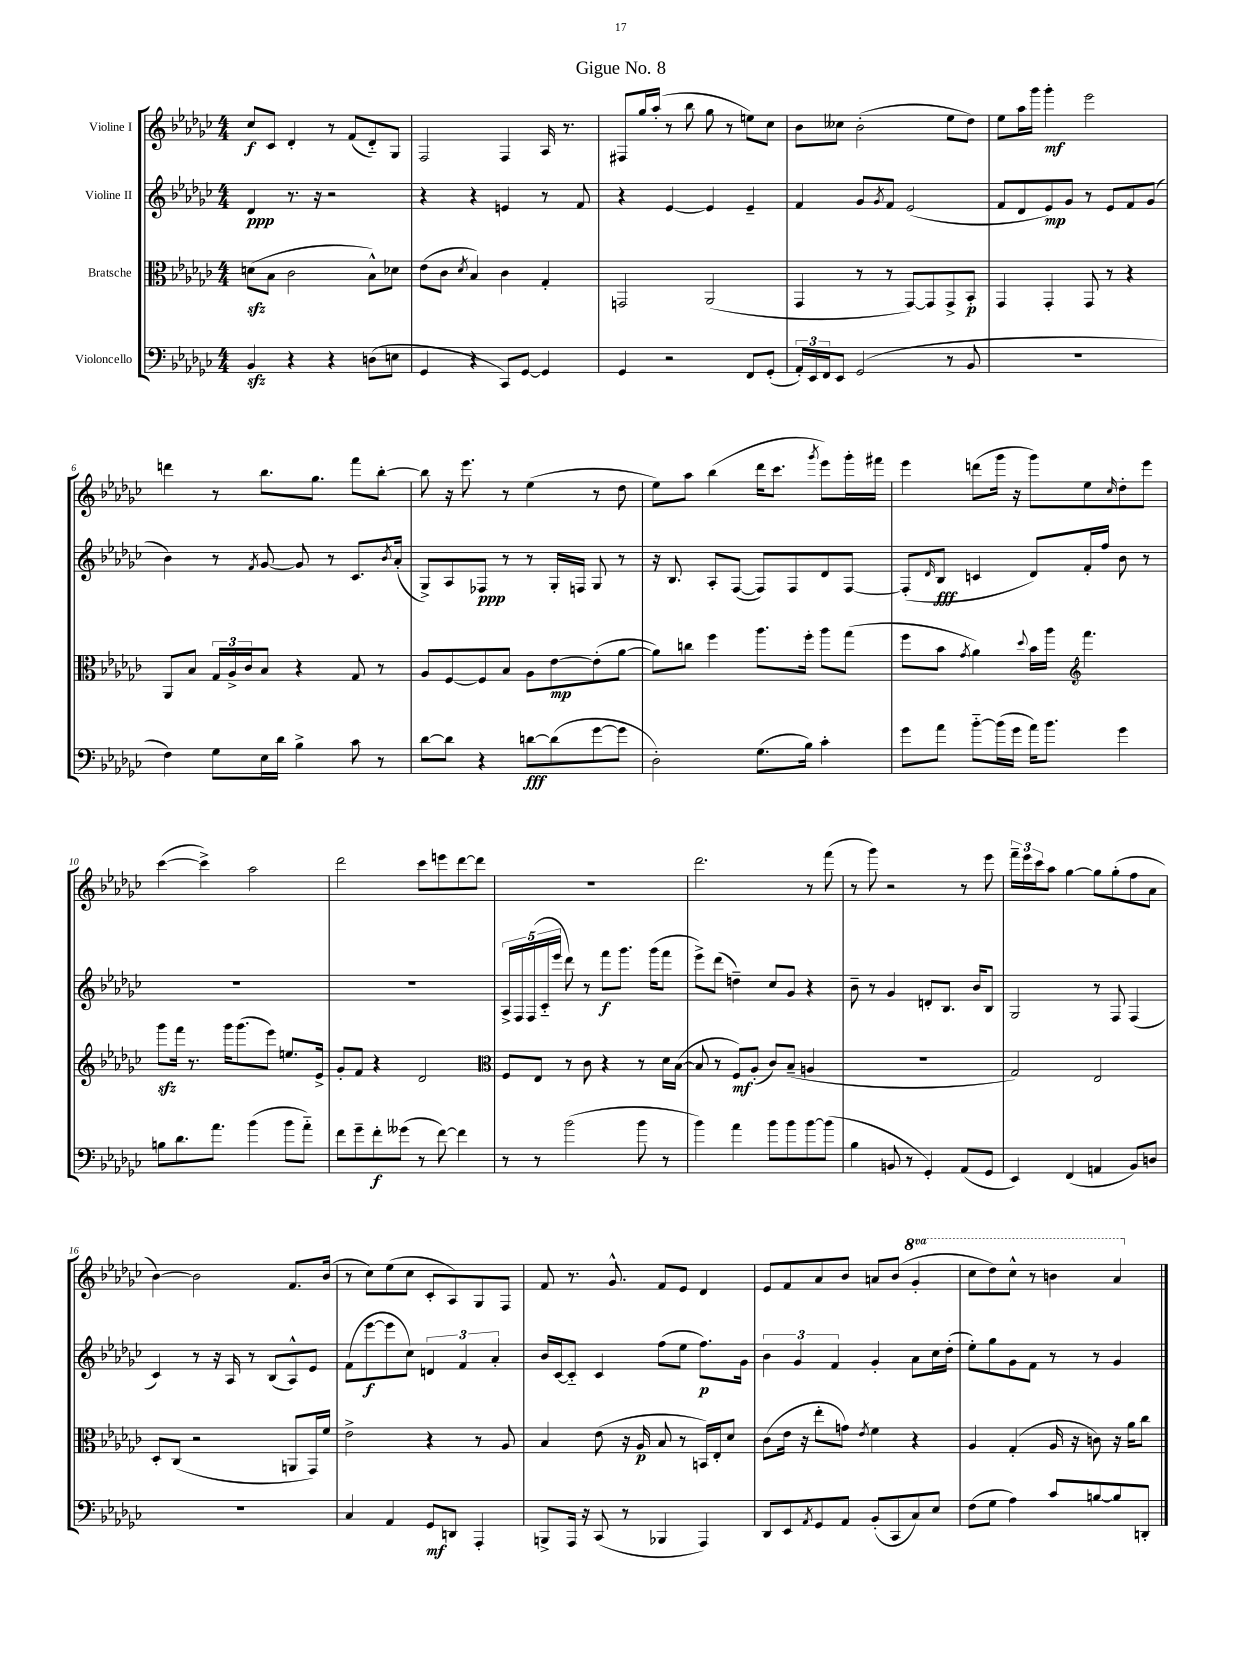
\header { title = "Gigue No. 8" }
<<
\new StaffGroup <<
\new Staff = "s0" \with { instrumentName = "Violine I" } {
    \clef treble \key ges \major \numericTimeSignature \time 4/4 \set Staff.ottavationMarkups = #ottavation-simple-ordinals
    ces''8\f ces'8 des'4-. r8 f'8( des'8-_) ges8 |
    f2 f4 aes16 r8. |
    fis8 ges''16 aes''16-.( r8 bes''8 ges''8 r8 e''8) ces''8 |
    bes'8 ceses''8 bes'2-.( ees''8 des''8) |
    ees''8 aes''16 ges'''16 ges'''4-.\mf ees'''2 |
    d'''4 r8 bes''8. ges''8. f'''8 bes''8~-. |
    bes''8 r16 ees'''8. r8 ees''4( r8 des''8 |
    ees''8) aes''8 bes''4( des'''16 ces'''8. \acciaccatura { ges'''8 } ees'''8) ges'''16-. fis'''16 |
    ees'''4 d'''8( ges'''16 r16 ges'''8) ees''8 \grace { ces''16 } des''8-. ees'''8 |
    ces'''4~( ces'''4->) aes''2 |
    des'''2 ces'''8 e'''8 des'''8~ des'''8 |
    R1 |
    des'''2. r8 f'''8( |
    r8 ges'''8) r2 r8 ees'''8 |
    \tuplet 3/2 { f'''16-- ees'''16 ces'''16 } aes''8 ges''4~ ges''8 ges''8-.( f''8 aes'8 |
    bes'4~) bes'2 f'8. bes'16( |
    r8 ces''8) ees''8( ces''8 ces'8-. aes8) ges8 f8 |
    f'8 r8. ges'8.-^ f'8 ees'8 des'4 |
    ees'8 f'8 aes'8 bes'8 a'8 bes'8( \ottava #1 ges''4-. |
    ces'''8 des'''8) ces'''8-^ r8 b''4 aes''4 \ottava #0 \bar "|." |
}
\new Staff = "s1" \with { instrumentName = "Violine II" } {
    \clef treble \key ges \major \numericTimeSignature \time 4/4
    des'4\ppp r8. r16 r2 |
    r4 r4 e'4 r8 f'8 |
    r4 ees'4~ ees'4 ees'4-- |
    f'4 ges'8 \acciaccatura { ges'8 } f'8 ees'2( |
    f'8 des'8 ees'8\mp) ges'8 r8 ees'8 f'8 ges'8( |
    bes'4) r8 \acciaccatura { f'8 } ges'8~ ges'8 r8 ces'8. \acciaccatura { bes'8 } aes'16-.( |
    ges8->) aes8 fes8\ppp r8 r8 ges16-. f16 ges8 r8 |
    r16 bes8. aes8-. f8~( f8) f8 des'8 f8~ |
    f8-.( \grace { des'16 } bes8\fff c'4 des'8) f'16-. f''16 bes'8 r8 |
    R1 |
    R1 |
    \tuplet 5/4 { aes16-> f16 f16( ces'16-_ ees'''16 } des'''8) r8 f'''8\f ges'''8. ges'''16( f'''8 |
    ees'''8->) des'''8( d''4--) ces''8 ges'8 r4 |
    bes'8-- r8 ges'4 d'8-. bes8. bes'16 bes8 |
    ges2 r8 f8 f4( |
    ces'4) r8 r16 aes16 r8 bes8( aes8-^) ees'8 |
    f'8( ees'''8~\f ees'''8 ces''8) \tuplet 3/2 { d'4 f'4 aes'4-. } |
    bes'16 ces'16~ ces'8-_ ces'4 f''8( ees''8 f''8.\p) ges'16 |
    \tuplet 3/2 { bes'4 ges'4 f'4 } ges'4-. aes'8 ces''16 des''16-.( |
    ees''8-.) ges''8 ges'8 f'8 r8 r8 ges'4 \bar "|." |
}
\new Staff = "s2" \with { instrumentName = "Bratsche" } {
    \clef alto \key ges \major \numericTimeSignature \time 4/4
    d'8\sfz( bes8 ces'2 bes8-^) des'8 |
    ees'8( ces'8 \acciaccatura { des'8 } bes4) ces'4 ges4-. |
    g,2 aes,2( |
    ges,4 r8 r8 ges,8~) ges,8 ges,8-> bes,8-.\p |
    ges,4 ges,4-. ges,8 r8 r4 |
    aes,8 bes8 \tuplet 3/2 { ges16 aes16-> ces'16 } bes8 r4 ges8 r8 |
    aes8 f8~ f8 bes8 aes8 ees'8~\mp ees'8-.( aes'8~ |
    aes'8) c''8 f''4 aes''8. f''16-. aes''8 ges''8( |
    f''8 bes'8 \acciaccatura { ges'8 } aes'4) \appoggiatura { des''8 } bes'16 aes''16 \clef treble f'''4. |
    ges'''8\sfz f'''16 r8. ges'''16 ges'''8.( ees'''8) e''8. ees'16-> |
    ges'8-. f'8 r4 des'2 |
    \clef alto f8 ees8 r8 ces'8 r4 r8 des'16 bes16~( |
    bes8 r8 f8\mf) aes8-.( ces'8) bes8--( a4 |
    R1 |
    ges2) ees2 |
    des8-. ces8( r2 a,8 ges,16) f'16 |
    ees'2-> r4 r8 aes8 |
    bes4 ees'8( r16 aes16\p bes8 r8 b,16) ees16-. des'8 |
    ces'8( ees'16 r16 ees''8-. g'8) \acciaccatura { ees'8 } f'4 r4 |
    aes4 ges4-.( aes16 r16 c'8) r16 aes'16 ces''8 \bar "|." |
}
\new Staff = "s3" \with { instrumentName = "Violoncello" } {
    \clef bass \key ges \major \numericTimeSignature \time 4/4
    bes,4\sfz r4 r4 d8( e8 |
    ges,4 r4 ces,8) ges,8~ ges,4 |
    ges,4 r2 f,8 ges,8-.( |
    \tuplet 3/2 { aes,16-.) ees,16 f,16 } ees,8 ges,2( r8 bes,8 |
    R1 |
    f4) ges8 ees16 des'16 bes4-> ces'8 r8 |
    des'8~ des'8 r4 d'8~\fff d'8( ges'8~ ges'8 |
    des2-.) ges8.( bes16) ces'4-. |
    ges'8 aes'8 bes'8~-_ bes'16( ges'16 aes'16) bes'8. ges'4 |
    b8 des'8. aes'8. bes'4( bes'8 aes'8-_) |
    f'8 ges'8-- f'8-.\f geses'8( r8 f'8~) f'4 |
    r8 r8 bes'2( bes'8 r8 |
    bes'4) aes'4 bes'8 bes'8 bes'8~ bes'8( |
    bes4 b,8 r8 ges,4-.) aes,8( ges,8 |
    ees,4) f,4( a,4 bes,8) d8 |
    R1 |
    ces4 aes,4 ges,8\mf d,8 aes,,4-. |
    b,,8-> aes,,16 r16 ces,8( r8 bes,,4 aes,,4) |
    des,8 ees,8 \acciaccatura { aes,8 } ges,8 aes,8 bes,8-.( ces,8 ces8) ees8 |
    f8( ges8 aes4) ces'8 b8~ b8 d,8-. \bar "|." |
}
>>
>>
